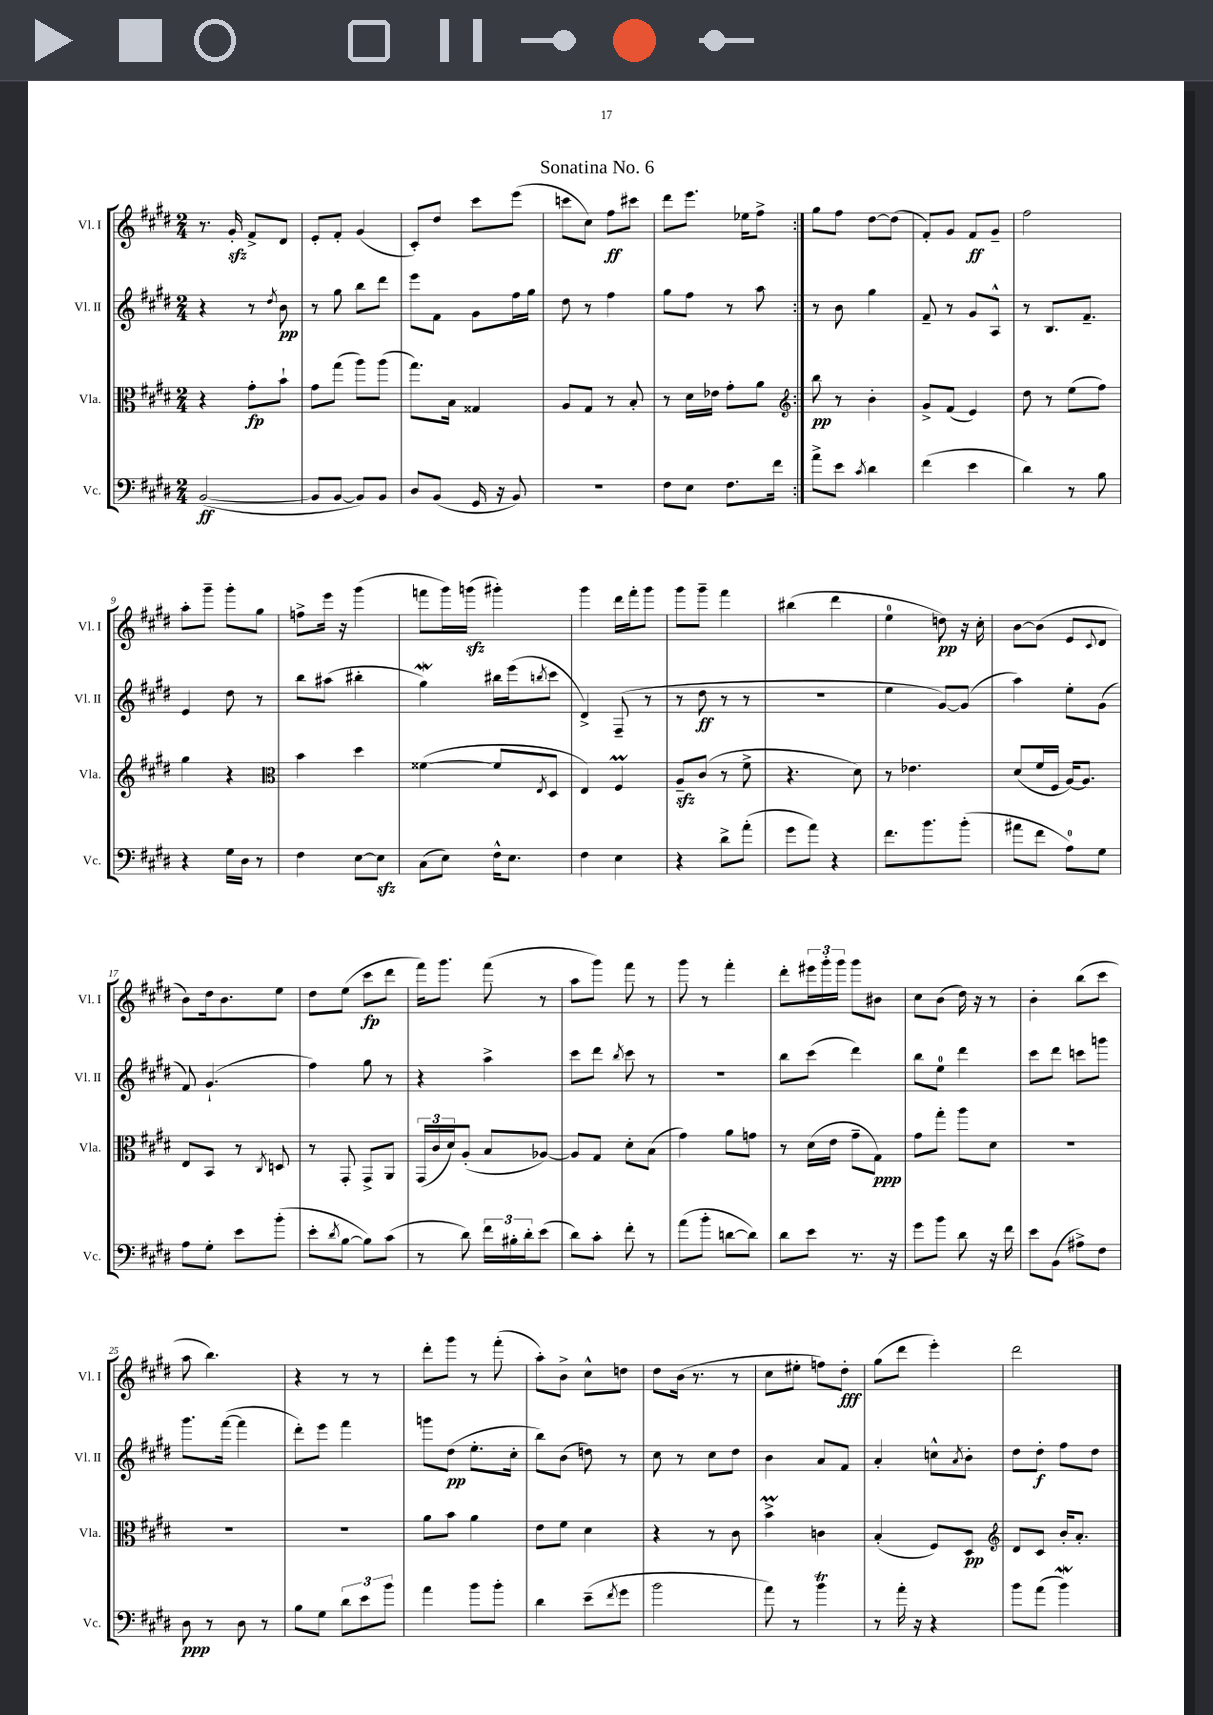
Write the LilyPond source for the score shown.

\header { title = "Sonatina No. 6" }
<<
\new StaffGroup <<
\new Staff = "s0" \with { instrumentName = "Vl. I" shortInstrumentName = "Vl. I" } {
    \clef treble \key e \major \numericTimeSignature \time 2/4
    \repeat volta 2 { r8. gis'16-.\sfz fis'8-> dis'8 |
    e'8-. fis'8-. gis'4( |
    cis'8-.) dis''8 cis'''8 e'''8( |
    c'''8 cis''8) fis''8\ff cis'''8 |
    dis'''8 e'''8. ees''16 fis''8-> | }
    gis''8 fis''8 dis''8~ dis''8( |
    fis'8-.) gis'8 fis'8\ff gis'8-- |
    fis''2 |
    a''8-. gis'''8-- gis'''8-. gis''8 |
    f''8-> e'''16 r16 gis'''4( |
    f'''8 gis'''16) g'''16\sfz( gis'''4-.) |
    gis'''4 dis'''16 fis'''16-. gis'''8 |
    gis'''8 gis'''8-- fis'''4 |
    bis''4( dis'''4 |
    e''4-0 d''8\pp) r16 cis''16-. |
    b'8~ b'8( e'8 \appoggiatura { cis'8 } dis'8 |
    b'8) dis''16 b'8. e''8 |
    dis''8 e''8( cis'''8\fp dis'''8 |
    fis'''16) gis'''8. fis'''8( r8 |
    a''8 gis'''8) fis'''8 r8 |
    gis'''8 r8 fis'''4-. |
    dis'''8-. \tuplet 3/2 { eis'''16 gis'''16-. gis'''16 } gis'''8 bis'8 |
    cis''8 b'8( dis''16) r16 r8 |
    b'4-. b''8( cis'''8 |
    a''8 b''4.) |
    r4 r8 r8 |
    dis'''8-. gis'''8 r8 fis'''8-.( |
    a''8-.) b'8-> cis''8-^ d''8 |
    dis''8 b'16( r8. r8 |
    cis''8 eis''8-. f''8) dis''8-.\fff |
    gis''8( dis'''8 e'''4-.) |
    dis'''2 \bar "|." |
}
\new Staff = "s1" \with { instrumentName = "Vl. II" shortInstrumentName = "Vl. II" } {
    \clef treble \key e \major \numericTimeSignature \time 2/4
    \repeat volta 2 { r4 r8 \acciaccatura { dis''8 } b'8\pp |
    r8 gis''8 b''8 dis'''8 |
    e'''8 fis'8 gis'8 fis''16 gis''16 |
    dis''8 r8 fis''4 |
    gis''8 fis''8 r8 a''8 | }
    r8 b'8 gis''4 |
    fis'8-- r8 gis'8 a8-^ |
    r8 b8. fis'8.-- |
    e'4 dis''8 r8 |
    b''8 ais''8( bis''4-. |
    gis''4\mordent) bis''16 e'''16( \acciaccatura { b''8 } cis'''8 |
    dis'4->) fis8--( r8 |
    r8 dis''8\ff r8 r8 |
    r2 |
    e''4 gis'8~) gis'8( |
    a''4) e''8-. gis'8( |
    fis'8) gis'4.-!( |
    fis''4) gis''8 r8 |
    r4 a''4-> |
    cis'''8 dis'''8 \acciaccatura { b''8 } cis'''8 r8 |
    R2 |
    b''8 cis'''8( dis'''4) |
    b''8 e''8-0 dis'''4 |
    cis'''8 dis'''8 c'''8 g'''8 |
    gis'''8. fis'''16~( fis'''4 |
    dis'''8-.) e'''8 fis'''4 |
    g'''8 dis''8\pp( e''8.-. cis''16-. |
    b''8) b'8( d''8) r8 |
    cis''8 r8 cis''8 dis''8 |
    b'4 a'8 fis'8 |
    a'4-. c''8-^ \acciaccatura { a'8 } b'8-. |
    dis''8 dis''8-.\f fis''8 dis''8 \bar "|." |
}
\new Staff = "s2" \with { instrumentName = "Vla." shortInstrumentName = "Vla." } {
    \clef alto \key e \major \numericTimeSignature \time 2/4
    \repeat volta 2 { r4 gis'8-.\fp b'8-! |
    gis'8 gis''8( a''8) a''8( |
    gis''8.) b16 gisis4 |
    a8 gis8 r8 b8-. |
    r8 dis'16 ees'16 gis'8-. a'8 | }
    \clef treble b''8\pp r8 b'4-. |
    gis'8-> fis'8( e'4) |
    dis''8 r8 e''8( fis''8) |
    gis''4 r4 |
    \clef alto b'4 dis''4 |
    fisis'4~( fisis'8 \acciaccatura { e8 } dis8 |
    e4) fis4\prall |
    a8--\sfz cis'8( r8 fis'8-> |
    r4. dis'8) |
    r8 ees'4. |
    dis'8( fis'16 fis16 a16~) a8. |
    e8 b,8 r8 \acciaccatura { cis8 } d8 |
    r8 gis,8-. gis,8-> a,8 |
    \tuplet 3/2 { gis,16( cis'16 dis'16) } a8-.( b8 aes8~) |
    aes8 gis8 dis'8-. b8( |
    gis'4) a'8 g'8 |
    r8 dis'16( e'16 gis'8-- gis8\ppp) |
    gis'8 gis''8-. a''8 dis'8 |
    R2 |
    R2 |
    R2 |
    a'8 b'8 a'4 |
    e'8 fis'8 dis'4 |
    r4 r8 cis'8 |
    b'4->\prall c'4 |
    b4-.( fis8) dis8\pp |
    \clef treble dis'8 cis'8 b'16-. a'8.-. \bar "|." |
}
\new Staff = "s3" \with { instrumentName = "Vc." shortInstrumentName = "Vc." } {
    \clef bass \key e \major \numericTimeSignature \time 2/4
    \repeat volta 2 { b,2~\ff( |
    b,8 b,8~ b,8) b,8 |
    dis8 b,8( gis,16 r16 b,8) |
    R2 |
    fis8 e8 fis8. fis'16 | }
    a'8-> e'8 \acciaccatura { cis'8 } dis'4 |
    fis'4( e'4 |
    dis'4) r8 b8 |
    r4 gis16 dis16 r8 |
    fis4 e8~ e8\sfz |
    cis8( e8) fis16-^ e8. |
    fis4 e4 |
    r4 dis'8-> a'8-.( |
    gis'8 a'8) r4 |
    fis'8. b'8. b'8-.( |
    ais'8 fis'8 a8-0) gis8 |
    a8 gis8-. e'8 b'8-.( |
    e'8-. \acciaccatura { dis'8 } b8~ b8) cis'8( |
    r8 dis'8) \tuplet 3/2 { fis'16 bis16-. dis'16-. } e'8( |
    dis'8) cis'8-. fis'8-. r8 |
    a'8( b'8-. d'8~ d'8) |
    dis'8 e'8 r8. r16 |
    gis'8 b'8 dis'8 r16 fis'16 |
    e'8 b,8( ais8->) fis8 |
    dis8\ppp r8 dis8 r8 |
    b8 gis8 \tuplet 3/2 { dis'8 e'8 b'8 } |
    a'4 b'8 b'8-. |
    dis'4 e'8--( \acciaccatura { fis'8 } gis'8 |
    b'2 |
    a'8) r8 b'4\trill |
    r8 a'16-. r16 r4 |
    b'8 a'8( b'4\mordent) \bar "|." |
}
>>
>>
